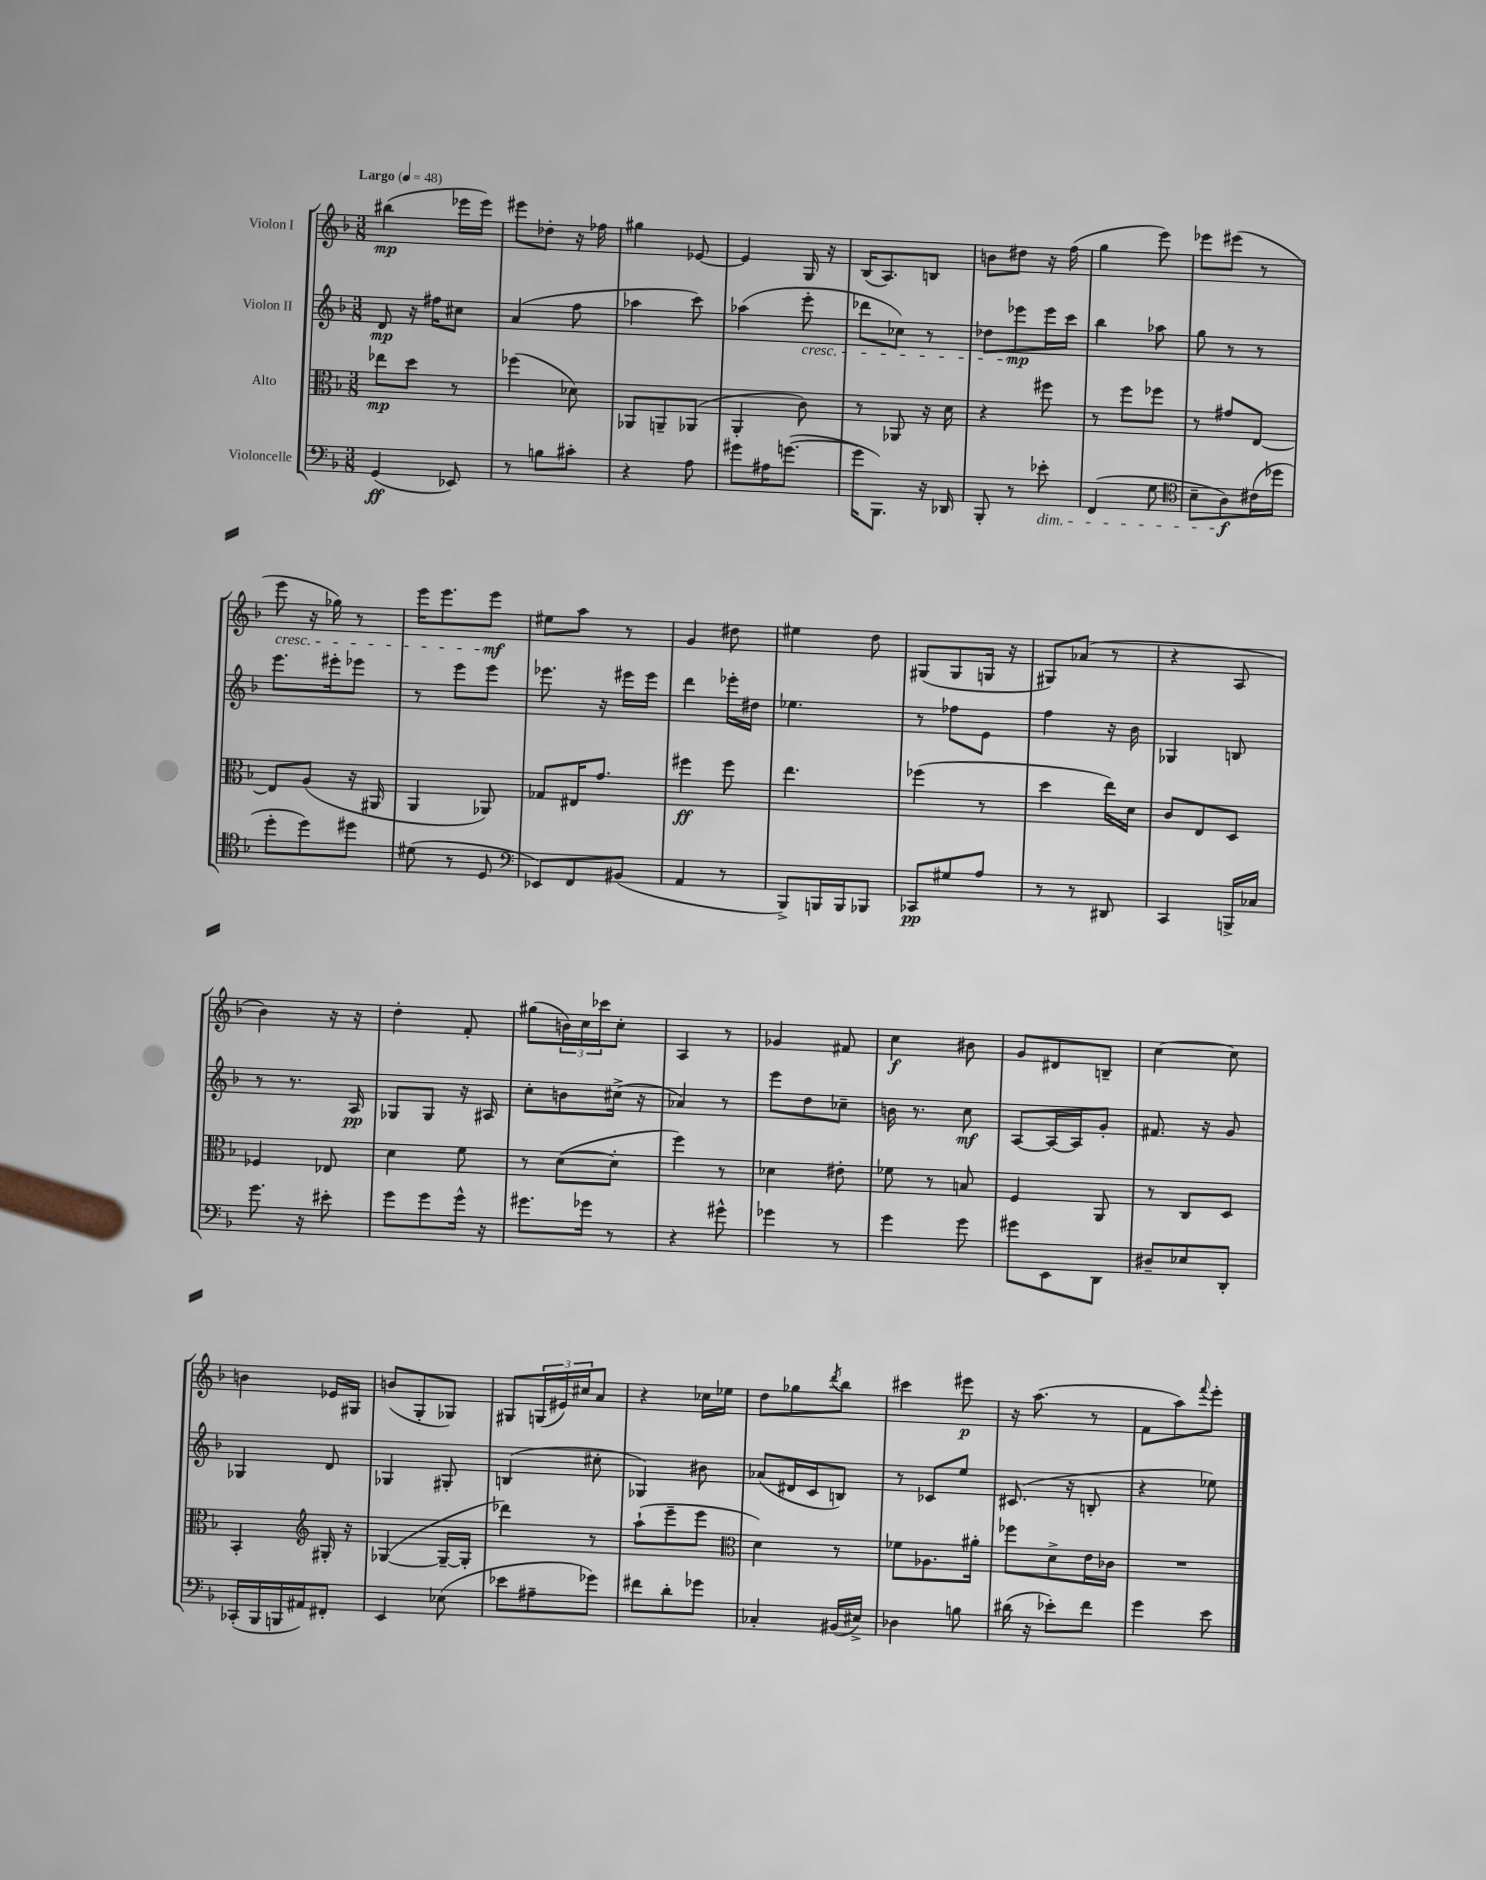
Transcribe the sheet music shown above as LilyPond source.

<<
\new StaffGroup <<
\new Staff = "s0" \with { instrumentName = "Violon I" } {
    \clef treble \key f \major \numericTimeSignature \time 3/8 \tempo "Largo" 4 = 48
    bis''4\mp( ees'''16 ees'''16) |
    eis'''8 des''8-. r16 fes''16 |
    gis''4 ees'8~ |
    ees'4 g16 r16 |
    bes16( a8.) b8 |
    b'8 dis''8 r16 f''16( |
    g''4 e'''8) |
    ees'''8 eis'''8( r8 |
    e'''8\cresc r16 ges''16) r8 |
    e'''16 e'''8. e'''8\mf\! |
    eis''8 a''8 r8 |
    g'4 dis''8 |
    eis''4 d''8 |
    gis8( gis8 g16 r16 |
    gis8) aes'8( r8 |
    r4 a8 |
    bes'4) r16 r16 |
    d''4-. f'8-. |
    gis''8( \tuplet 3/2 { b'16) c''16 ces'''16 } c''8-. |
    a4 r8 |
    ges'4 fis'8 |
    c''4\f bis'8 |
    g'8 dis'8 b8-- |
    c''4~ c''8 |
    b'4 ees'16 gis16 |
    b'8( g8-. ges8) |
    gis8 \tuplet 3/2 { g16( eis'16) cis''16 } a'8 |
    r4 ces''16 ees''16 |
    d''8 ges''8 \acciaccatura { d'''8 } bes''8 |
    cis'''4 eis'''8\p |
    r16 a''8.( r8 |
    f'8 a''8) \appoggiatura { f'''8 } e'''8-. \bar "|." |
}
\new Staff = "s1" \with { instrumentName = "Violon II" } {
    \clef treble \key f \major \numericTimeSignature \time 3/8
    d'8\mp r16 fis''16 cis''8 |
    a'4( f''8 |
    aes''4 c'''8) |
    aes''4( e'''8-.\cresc |
    des'''8 ces''8) r8 |
    des''8 ees'''8\mp\! ees'''16 c'''16 |
    bes''4 aes''8 |
    g''8 r8 r8 |
    e'''8. eis'''16-. ees'''8 |
    r8 e'''8 e'''8 |
    ees'''8. r16 eis'''16 eis'''16 |
    d'''4 ees'''16-. dis''16 |
    ees''4. |
    r8 fes''8 e'8 |
    f''4 r16 bes'16 |
    ges4 b8 |
    r8 r8. a16\pp |
    ges8 ges8 r16 ais16 |
    c''8-. b'8 cis''16->( r16 |
    aes'4) r8 |
    e'''8 d''8 ces''8-- |
    b'16 r8. c''8\mf |
    a8~ a16~ a16 g'8-. |
    fis'8. r16 g'8 |
    ges4 d'8 |
    ges4 gis8-. |
    b4( cis''8-. |
    ges4) bis'8 |
    aes'8( dis'16 c'16 b8) |
    r8 ces'8 e''8 |
    cis'8.( r16 b8-. |
    r4 ees''8) \bar "|." |
}
\new Staff = "s2" \with { instrumentName = "Alto" } {
    \clef alto \key f \major \numericTimeSignature \time 3/8
    ees''8\mp d''8 r8 |
    fes''4( des'8) |
    aes,8 a,8-- aes,8( |
    a,4-. c'8) |
    r8 aes,8 r16 d'16 |
    r4 fis''8 |
    r8 f''8 fes''8 |
    r8 gis'8 e8~ |
    e8 a8( r16 ais,16 |
    a,4 aes,8) |
    ges8 eis16 g'8. |
    fis''4\ff fis''8 |
    e''4. |
    fes''4( r8 |
    d''4 e''16) d'16 |
    c'8 e8 d8 |
    fes4 ees8 |
    d'4 f'8 |
    r8 d'8~( d'8-. |
    f''4) r8 |
    des'4 eis'8-. |
    fes'8 r8 b8 |
    f4 a,8 |
    r8 c8 d8 |
    bes,4-. \clef treble gis16-. r16 |
    ges4~( ges16~-- ges16-. |
    des'''4) r8 |
    a''8-!( e'''8-- e'''8 |
    \clef alto d'4) r8 |
    fes'8 aes8. ais'16-. |
    fes''8 d'8-> e'16 ces'16 |
    R4. \bar "|." |
}
\new Staff = "s3" \with { instrumentName = "Violoncelle" } {
    \clef bass \key f \major \numericTimeSignature \time 3/8
    g,4\ff( ees,8) |
    r8 b8 cis'8-. |
    r4 a8 |
    gis'8 ais16 g'8.~( |
    g'16 bes,,8.) r16 des,16 |
    bes,,8-. r8 ees'8-.\dim |
    f,4( g8 |
    \clef tenor bes8-- a8\f\!) cis'16( des''16 |
    d''8-. d''8) dis''8 |
    dis'8( r8 d8 |
    \clef bass ees,8) f,8 bis,8( |
    a,4 r8 |
    bes,,8->) b,,16 b,,16 bes,,8 |
    ces,8\pp gis8 a8 |
    r8 r8 dis,8 |
    c,4 b,,16-> ces16 |
    g'8. r16 eis'8-. |
    g'8 g'8 g'16-^ r16 |
    gis'8. ges'16 r8 |
    r4 gis'8-^ |
    ges'4 r8 |
    g'4 g'8 |
    gis'8 e,8 d,8 |
    dis8-- ees8 d,8-. |
    ces,16-.( bes,,16 b,,16 ais,16) fis,8-. |
    e,4 ees8( |
    ees'8 ais8-- ges'8) |
    fis'8 d'8-. ges'8 |
    ces4-. bis,16( eis16->) |
    des4 b8 |
    dis'16( r16 ees'8-.) f'8 |
    g'4 e'8 \bar "|." |
}
>>
>>
\layout { \context { \Score \remove "Bar_number_engraver" } }
